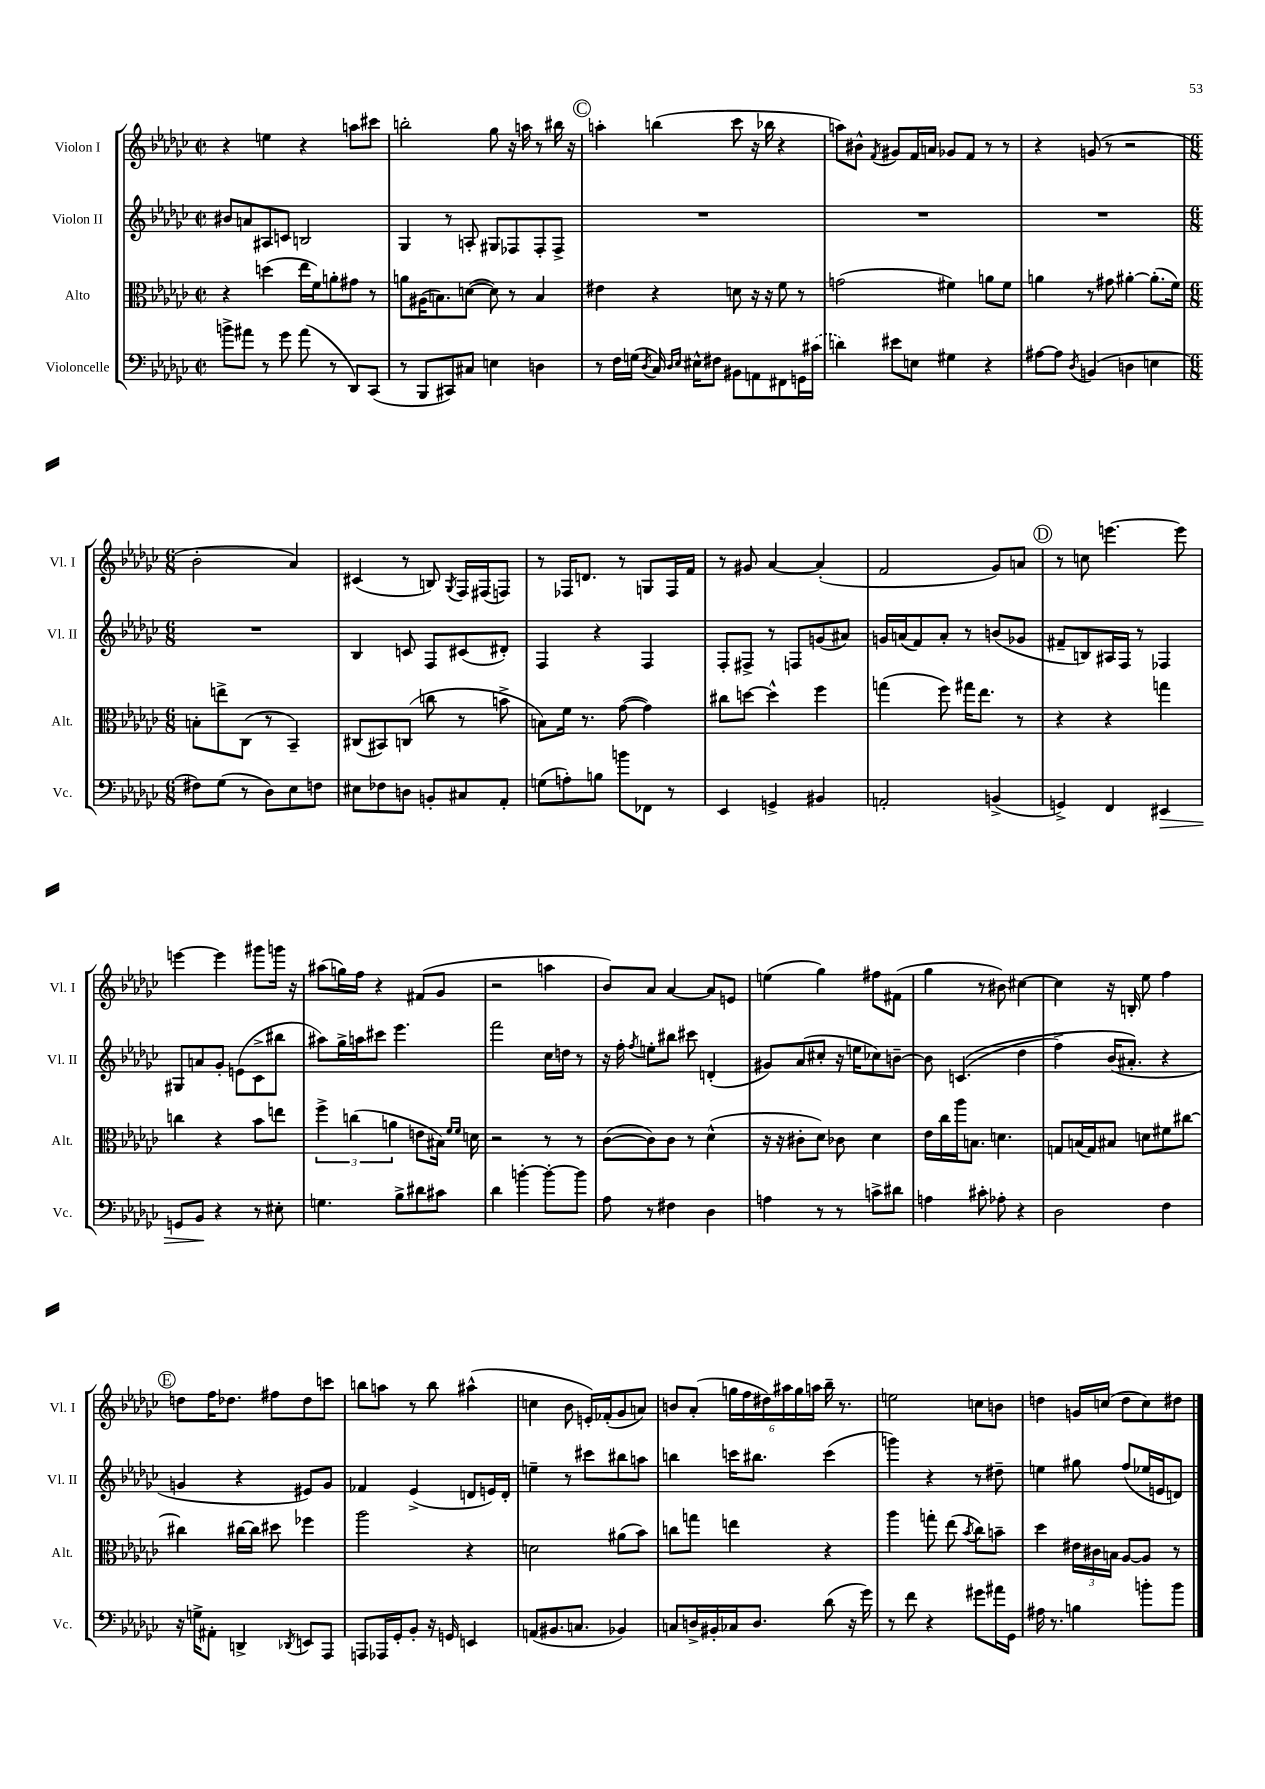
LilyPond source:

<<
\new StaffGroup <<
\new Staff = "s0" \with { instrumentName = "Violon I" shortInstrumentName = "Vl. I" } {
    \clef treble \key ges \major \defaultTimeSignature \time 2/2
    \autoBeamOff r4 e''4 r4 a''8[ cis'''8] |
    b''2-. ges''8 r16 a''16 r8 bis''16 r16 |
    \mark \markup { \circle "C" } a''4-. b''4( ces'''8 r16 bes''16 r4 |
    a''8[) bis'8]-^ \acciaccatura { f'8 } gis'8[ f'16 a'16] ges'8[ f'8] r8 r8 |
    r4 g'8( r8 r2 |
    \numericTimeSignature \time 6/8 bes'2-. aes'4) |
    cis'4( r8 b8) \acciaccatura { ges8 } f16[ fis16( f8]) |
    r8 fes16[ d'8.] r8 g8[ fes16 f'16] |
    r8 gis'8 aes'4~ aes'4-.( |
    f'2 ges'8[) a'8] |
    \mark \markup { \circle "D" } r8 c''8 e'''4.~ e'''8 |
    e'''4~ e'''4 gis'''8[ g'''16] r16 |
    ais''8[( g''16) f''16] r4 fis'8[( ges'8] |
    r2 a''4 |
    bes'8[) aes'8] aes'4~ aes'8[ e'8] |
    e''4( ges''4) fis''8[ fis'8]( |
    ges''4 r8 bis'8) cis''4~ |
    cis''4 r16 b16-. ees''8 f''4 |
    \mark \markup { \circle "E" } d''8[ f''16 des''8.] fis''8[ des''8 c'''8] |
    b''8[ a''8] r8 b''8 ais''4-^( |
    c''4 bes'8 e'16[-.) fes'16-.( ges'8 a'8]) |
    b'8[ aes'8]-.( \tuplet 6/4 { g''16[ f''16 dis''16) ais''16 g''16 a''16] } bes''16-- r8. |
    e''2 c''8[ b'8] |
    d''4 g'16[ c''16]( d''8[ c''8) dis''8] \bar "|." |
}
\new Staff = "s1" \with { instrumentName = "Violon II" shortInstrumentName = "Vl. II" } {
    \clef treble \key ges \major \defaultTimeSignature \time 2/2
    \autoBeamOff bis'8[ a'8 ais8 c'8] b2 |
    ges4 r8 a8-. gis8[ fes8 fes8-. fes8]-> |
    \mark \markup { \circle "C" } R1 |
    R1 |
    R1 |
    \numericTimeSignature \time 6/8 R2. |
    bes4 c'8 f8[ cis'8( dis'8]-.) |
    f4 r4 f4 |
    f8[-. fis8]-> r8 f8[ g'8( ais'8]) |
    g'16[ a'16( f'8) a'8]-. r8 b'8[( ges'8] |
    \mark \markup { \circle "D" } fis'8[-- b8) ais16 f16] r8 fes4 |
    gis8[ a'8 ges'8]-. e'8[( ces'8-> bis''8] |
    ais''8[) ges''16-> a''16 cis'''8] ees'''4. |
    f'''2 ces''16[ d''16] r8 |
    r16 f''16-. \acciaccatura { f''8 } e''8[-. bis''8] cis'''8 d'4-.( |
    gis'8[) aes'8( cis''8]-. r16 e''16[ ces''8) b'8]~-- |
    b'8 c'4.(\( des''4 |
    f''4->) bes'16[( ais'8.]-.\) r4 |
    \mark \markup { \circle "E" } g'4 r4 eis'8[) g'8] |
    fes'4 ees'4->( d'8[ e'16) d'16]-. |
    e''4-- r8 cis'''8[ bis''8 a''8] |
    b''4 c'''16[ bis''8.] c'''4( |
    g'''4) r4 r8 dis''8-- |
    e''4 gis''8 f''8[( ees''16 e'16 d'8]) \bar "|." |
}
\new Staff = "s2" \with { instrumentName = "Alto" shortInstrumentName = "Alt." } {
    \clef alto \key ges \major \defaultTimeSignature \time 2/2
    \autoBeamOff r4 d''4( ees''16[ f'16) a'8-. gis'8] r8 |
    a'8[ ais16( b8.) d'8]~( d'8) r8 b4 |
    \mark \markup { \circle "C" } eis'4 r4 d'8 r16 r16 f'8 r8 |
    g'2( fis'4) a'8[ fis'8] |
    a'4 r8 gis'8 ais'4~-. ais'8.[-.( f'16]) |
    \numericTimeSignature \time 6/8 b8[-. e''8-> ces8]( r8 bes,4--) |
    cis8[( bis,8) c8]( c''8 r8 b'8-> |
    b8[) f'16] r8. ges'8~( ges'4) |
    cis''8[ d''8]~ d''4-^ f''4 |
    g''4( f''8) gis''16[ ees''8.] r8 |
    \mark \markup { \circle "D" } r4 r4 g''4 |
    c''4 r4 bes'8[ e''8] |
    \tuplet 3/2 { f''4-> c''4( a'4 } e'8[ bis16]) \grace { f'16[ f'16] } d'16 |
    r2 r8 r8 |
    ces'8[~( ces'8) ces'8] r8 des'4-^( |
    r16 r16 cis'8[-. des'8]) ces'8 des'4 |
    ees'16[ ces''16 aes''16 b8.] d'4. |
    g8[ b16( g16) bis8] d'8[ fis'8 cis''8]~ |
    \mark \markup { \circle "E" } cis''4 cis''16[~ cis''16] dis''8 fes''4 |
    aes''2 r4 |
    d'2 ais'8[( bes'8]) |
    c''8[ g''8] e''4 r4 |
    aes''4 g''8-. ees''8( \acciaccatura { bes'8 } ces''8[) b'8]-- |
    des''4 \tuplet 3/2 { eis'16[ cis'16 b16] } aes8[~ aes8] r8 \bar "|." |
}
\new Staff = "s3" \with { instrumentName = "Violoncelle" shortInstrumentName = "Vc." } {
    \clef bass \key ges \major \defaultTimeSignature \time 2/2
    \autoBeamOff b'8[-> ais'8] r8 ges'8 ais'8( r8 des,8[) ces,8]( |
    r8 bes,,8[ cis,8) cis8] e4 d4 |
    \mark \markup { \circle "C" } r8 f16[ g16]( \acciaccatura { des8 } ces16) \grace { des16[ ees16] } eis16[-^ fis8] bis,8[ a,8 fis,8 g,16 \once \slurDashed cis'16]( |
    d'4) eis'8[ e8] gis4 r4 |
    ais8[~ ais8] \acciaccatura { des8 } b,4( d4 e4 |
    \numericTimeSignature \time 6/8 fis8[) ges8]( r8 des8[) ees8 f8] |
    eis8[ fes8 d8] b,8[-. cis8 aes,8]-. |
    g8[( a8-.) b8] b'8[ fes,8] r8 |
    ees,4 g,4-> bis,4 |
    a,2-. b,4->( |
    \mark \markup { \circle "D" } g,4->) f,4 eis,4\> |
    g,8[ bes,8]\! r4 r8 eis8-. |
    g4. bes8[-> dis'8 cis'8] |
    des'4 b'4~-. b'8[~-. b'8] |
    aes8 r8 fis4 des4 |
    a4 r8 r8 c'8[-> dis'8] |
    a4 cis'8-. aes8-. r4 |
    des2 f4 |
    \mark \markup { \circle "E" } r16 g16[-> ais,8]-. d,4-> \acciaccatura { des,8 } e,8[ aes,,8] |
    a,,8[ aes,,16 ges,16-. bes,8]-. r16 g,16 e,4 |
    a,8[( bis,8. c8.] bes,4) |
    c8[ d16-> bis,16-. ces16 d8.] des'8( r16 ges'16) |
    r8 f'8 r4 gis'8[ ais'16 ges,16] |
    ais16 r8. b4 b'8[-. b'8] \bar "|." |
}
>>
>>
\layout { \context { \Score \remove "Bar_number_engraver" } }
